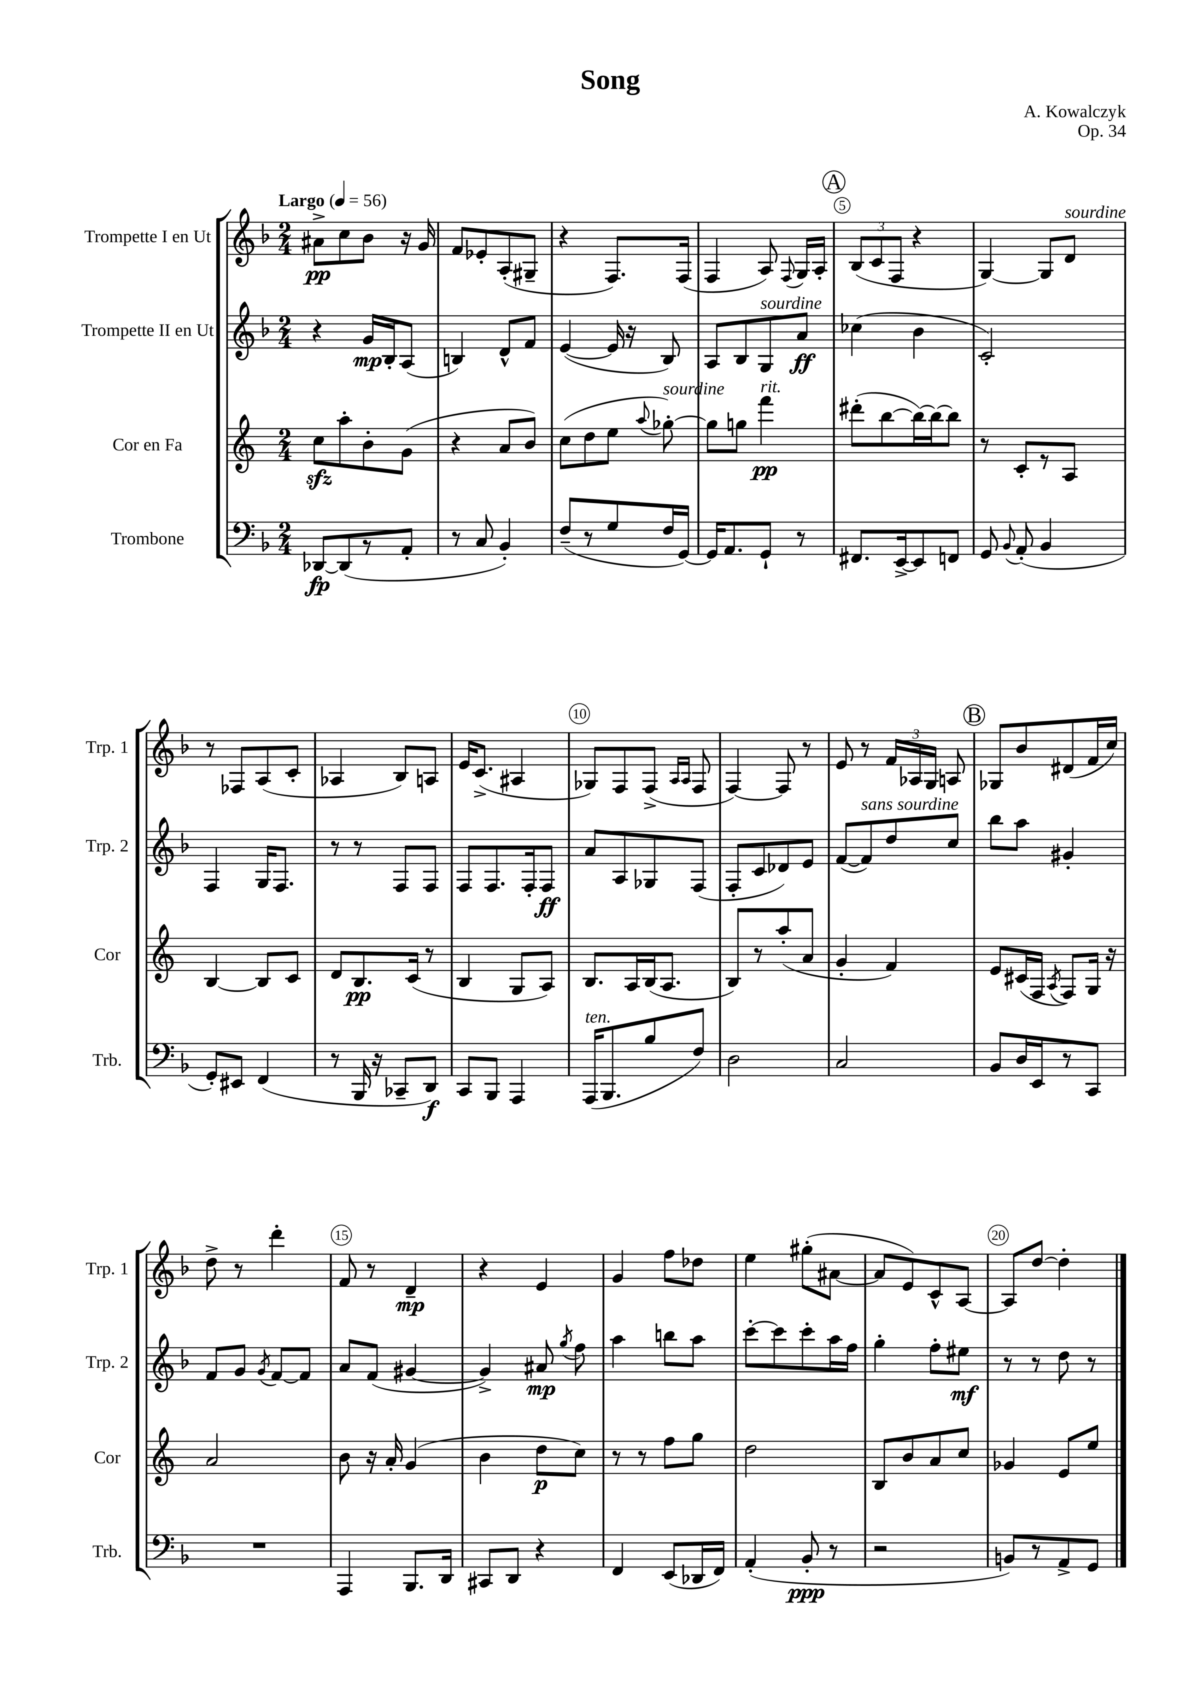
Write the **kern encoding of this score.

**kern	**dynam	**kern	**dynam	**kern	**dynam	**kern	**dynam
*part4	*part4	*part3	*part3	*part2	*part2	*part1	*part1
*staff4	*staff4	*staff3	*staff3	*staff2	*staff2	*staff1	*staff1
*I"Trombone	*	*I"Cor en Fa	*	*I"Trompette II en Ut	*	*I"Trompette I en Ut	*
*I'Trb.	*	*I'Cor	*	*I'Trp. 2	*	*I'Trp. 1	*
*clefF4	*	*clefG2	*	*clefG2	*	*clefG2	*
*k[b-]	*	*k[]	*	*k[b-]	*	*k[b-]	*
*M2/4	*	*M2/4	*	*M2/4	*	*M2/4	*
*MM56	*	*MM56	*	*MM56	*	*MM56	*
=1	=1	=1	=1	=1	=1	=1	=1
!	!	!	!	!	!	!LO:TX:a:B:t=Largo	!
[8DD-X/L	fp	8cczz\L	.	4r	.	8a#X^\L	pp
(8DD-/]	.	8aa'\	.	.	.	8cc\	.
8r	.	8b'\	.	16g/LL	mp	8b-\J	.
.	.	.	.	16B-'/J	.	.	.
8AA'/J	.	(8g\J	.	(8A/J	.	16r	.
.	.	.	.	.	.	16g/	.
=2	=2	=2	=2	=2	=2	=2	=2
8r	.	4r	.	4Bn/)	.	8f/L	.
8C/	.	.	.	.	.	8e-X'/	.
4BB-'/)	.	8a/L	.	8d^^/L	.	(8A'/	.
.	.	8b/J)	.	8f/J	.	8G#X~/J	.
=3	=3	=3	=3	=3	=3	=3	=3
(8F~/L	.	(8cc\L	.	([4e/	.	4r	.
8r	.	8dd\	.	.	.	.	.
8G/	.	8ee\J	.	16e/]	.	8.F/L)	.
.	.	.	.	16r	.	.	.
.	.	8qqaa/	.	.	.	.	.
!	!	!LO:TX:a:i:t=sourdine	!	!	!	!	!
16F/L	.	[8gg-X'\)	.	8B-/)	.	.	.
[16GG/JJ)	.	.	.	.	.	(16F/Jk	.
=4	=4	=4	=4	=4	=4	=4	=4
16GG/KL]	.	8gg-\L]	.	8A/L	.	4F/	.
8.AA/	.	.	.	.	.	.	.
.	.	8ggn\J	.	8B-/	.	.	.
!	!	!	!	!LO:TX:a:i:t=sourdine	!	!	!
!	!	!LO:TX:a:i:t=rit.	!	!	!	!	!
8GG`/J	.	4fff\	pp	8G/	.	8A/)	.
.	.	.	.	.	.	8qqF/	.
8r	.	.	.	8a/J	ff	16G/LL	.
.	.	.	.	.	.	16A'/JJ	.
!!LO:REH:place=s1:t=A
=5	=5	=5	=5	=5	=5	=5	=5
8.FF#X/L	.	(8ddd#X'\L	.	(4cc-X\	.	(12B-/L	.
.	.	.	.	.	.	12c/	.
.	.	[8bb\	.	.	.	.	.
.	.	.	.	.	.	12F/J	.
[16EE^/k	.	.	.	.	.	.	.
8EE/]	.	16bb\L_)	.	4b-\	.	4r	.
.	.	16bb\J_	.	.	.	.	.
8FFn/J	.	8bb\J]	.	.	.	.	.
=6	=6	=6	=6	=6	=6	=6	=6
8GG/	.	8r	.	2c'/)	.	[4G/)	.
8qqBB-/	.	.	.	.	.	.	.
(8AA'/	.	8c'/L	.	.	.	.	.
4BB-/	.	8r	.	.	.	8G/L]	.
!	!	!	!	!	!	!LO:TX:a:i:t=sourdine	!
.	.	8A/J	.	.	.	8d/J	.
!!LO:LB:g=z
=7	=7	=7	=7	=7	=7	=7	=7
8GG'/L)	.	[4B/	.	4F/	.	8r	.
8EE#X/J	.	.	.	.	.	8F-X/L	.
(4FF/	.	8B/L]	.	16G/KL	.	(8A/	.
.	.	.	.	8.F/J	.	.	.
.	.	8c/J	.	.	.	8c'/J	.
=8	=8	=8	=8	=8	=8	=8	=8
8r	.	8d/L	.	8r	.	4A-X/	.
16BBB-/	.	8.B/	pp	8r	.	.	.
16r	.	.	.	.	.	.	.
8CC-X~/L	.	.	.	8F/L	.	8B-/L)	.
.	.	(16c/Jk	.	.	.	.	.
8DD/J)	f	8r	.	8F/J	.	8An/J	.
=9	=9	=9	=9	=9	=9	=9	=9
8CC/L	.	4B/	.	8F/L	.	16e/KL	.
.	.	.	.	.	.	(8.c^/J	.
8BBB-/J	.	.	.	8.F/	.	.	.
4AAA/	.	8G/L	.	.	.	4A#X/	.
.	.	.	.	16F'/k	.	.	.
.	.	8A/J)	.	8F/J	ff	.	.
=10	=10	=10	=10	=10	=10	=10	=10
!LO:TX:a:i:t=ten.	!	!	!	!	!	!	!
(16AAA/KL	.	8.B/L	.	8a/L	.	8G-X/L)	.
8.BBB-/	.	.	.	.	.	.	.
.	.	.	.	8A/	.	8F/	.
.	.	16A/L	.	.	.	.	.
8B-/	.	(16B/J	.	8G-X/	.	(8F^/J	.
.	.	8.A/J	.	.	.	.	.
.	.	.	.	.	.	16qqA/LL	.
.	.	.	.	.	.	16qqA/JJ	.
8F/J)	.	.	.	(8F/J	.	8F/	.
=11	=11	=11	=11	=11	=11	=11	=11
2D\	.	8B/L)	.	8F'/L	.	[4F/)	.
.	.	8r	.	8c/	.	.	.
.	.	(8aa'/	.	8d-X/)	.	8F/]	.
.	.	8a/J	.	8e/J	.	8r	.
=12	=12	=12	=12	=12	=12	=12	=12
2C/	.	4g'/	.	([8f/L	.	8e/	.
!	!	!	!	!LO:TX:a:i:t=sans sourdine	!	!	!
.	.	.	.	8f/])	.	8r	.
.	.	4f/)	.	8dd/	.	24f/LL	.
.	.	.	.	.	.	24A-X/	.
.	.	.	.	.	.	24G/JJ	.
.	.	.	.	8cc/J	.	8An/	.
!!LO:REH:place=s1:t=B
=13	=13	=13	=13	=13	=13	=13	=13
8BB-/L	.	8e/L	.	8bb-\L	.	8G-X/L	.
16D/L	.	(16c#X/L	.	8aa\J	.	8b-/	.
16EE/J	.	16F/JJ	.	.	.	.	.
.	.	8qA/	.	.	.	.	.
8r	.	8F/L)	.	4g#X'/	.	(8d#X/	.
8CC/J	.	16G/Jk	.	.	.	16f/L	.
.	.	16r	.	.	.	16cc/JJ)	.
!!LO:LB:g=z
=14	=14	=14	=14	=14	=14	=14	=14
2r	.	2a/	.	8f/L	.	8dd^\	.
.	.	.	.	8g/J	.	8r	.
.	.	.	.	8qg/	.	.	.
.	.	.	.	[8f/L	.	4ddd'\	.
.	.	.	.	8f/J]	.	.	.
=15	=15	=15	=15	=15	=15	=15	=15
4AAA/	.	8b\	.	8a/L	.	8f/	.
.	.	16r	.	(8f/J	.	8r	.
.	.	16a'/	.	.	.	.	.
8.BBB-/L	.	(4g/	.	[4g#X/	.	4d~/	mp
16DD/Jk	.	.	.	.	.	.	.
=16	=16	=16	=16	=16	=16	=16	=16
8CC#X/L	.	4b\	.	4g#^/])	.	4r	.
8DD/J	.	.	.	.	.	.	.
4r	.	8dd\L	p	8a#X/	mp	4e/	.
.	.	.	.	8qgg/	.	.	.
.	.	8cc\J)	.	8ff\	.	.	.
=17	=17	=17	=17	=17	=17	=17	=17
4FF/	.	8r	.	4aa\	.	4g/	.
.	.	8r	.	.	.	.	.
(8EE/L	.	8ff\L	.	8bbn\L	.	8ff\L	.
16DD-X/L	.	8gg\J	.	8aa\J	.	8dd-X\J	.
16FF/JJ)	.	.	.	.	.	.	.
=18	=18	=18	=18	=18	=18	=18	=18
(4AA'/	.	2dd\	.	[8ccc'\L	.	4ee\	.
.	.	.	.	8ccc\]	.	.	.
8BB-'/	ppp	.	.	8ccc'\	.	(8gg#X'\L	.
8r	.	.	.	16aa\L	.	[8a#X\J	.
.	.	.	.	16ff\JJ	.	.	.
=19	=19	=19	=19	=19	=19	=19	=19
2r	.	8B/L	.	4gg'\	.	8a#/L]	.
.	.	8b/	.	.	.	8e/)	.
.	.	8a/	.	8ff'\L	.	8c^^/	.
.	.	8cc/J	.	8ee#X\J	mf	[8A/J	.
=20	=20	=20	=20	=20	=20	=20	=20
8BBn/L)	.	4g-X/	.	8r	.	8A/L]	.
8r	.	.	.	8r	.	[8dd/J	.
8AA^/	.	8e/L	.	8dd\	.	4dd'\]	.
8GG/J	.	8ee/J	.	8r	.	.	.
==	==	==	==	==	==	==	==
*-	*-	*-	*-	*-	*-	*-	*-
